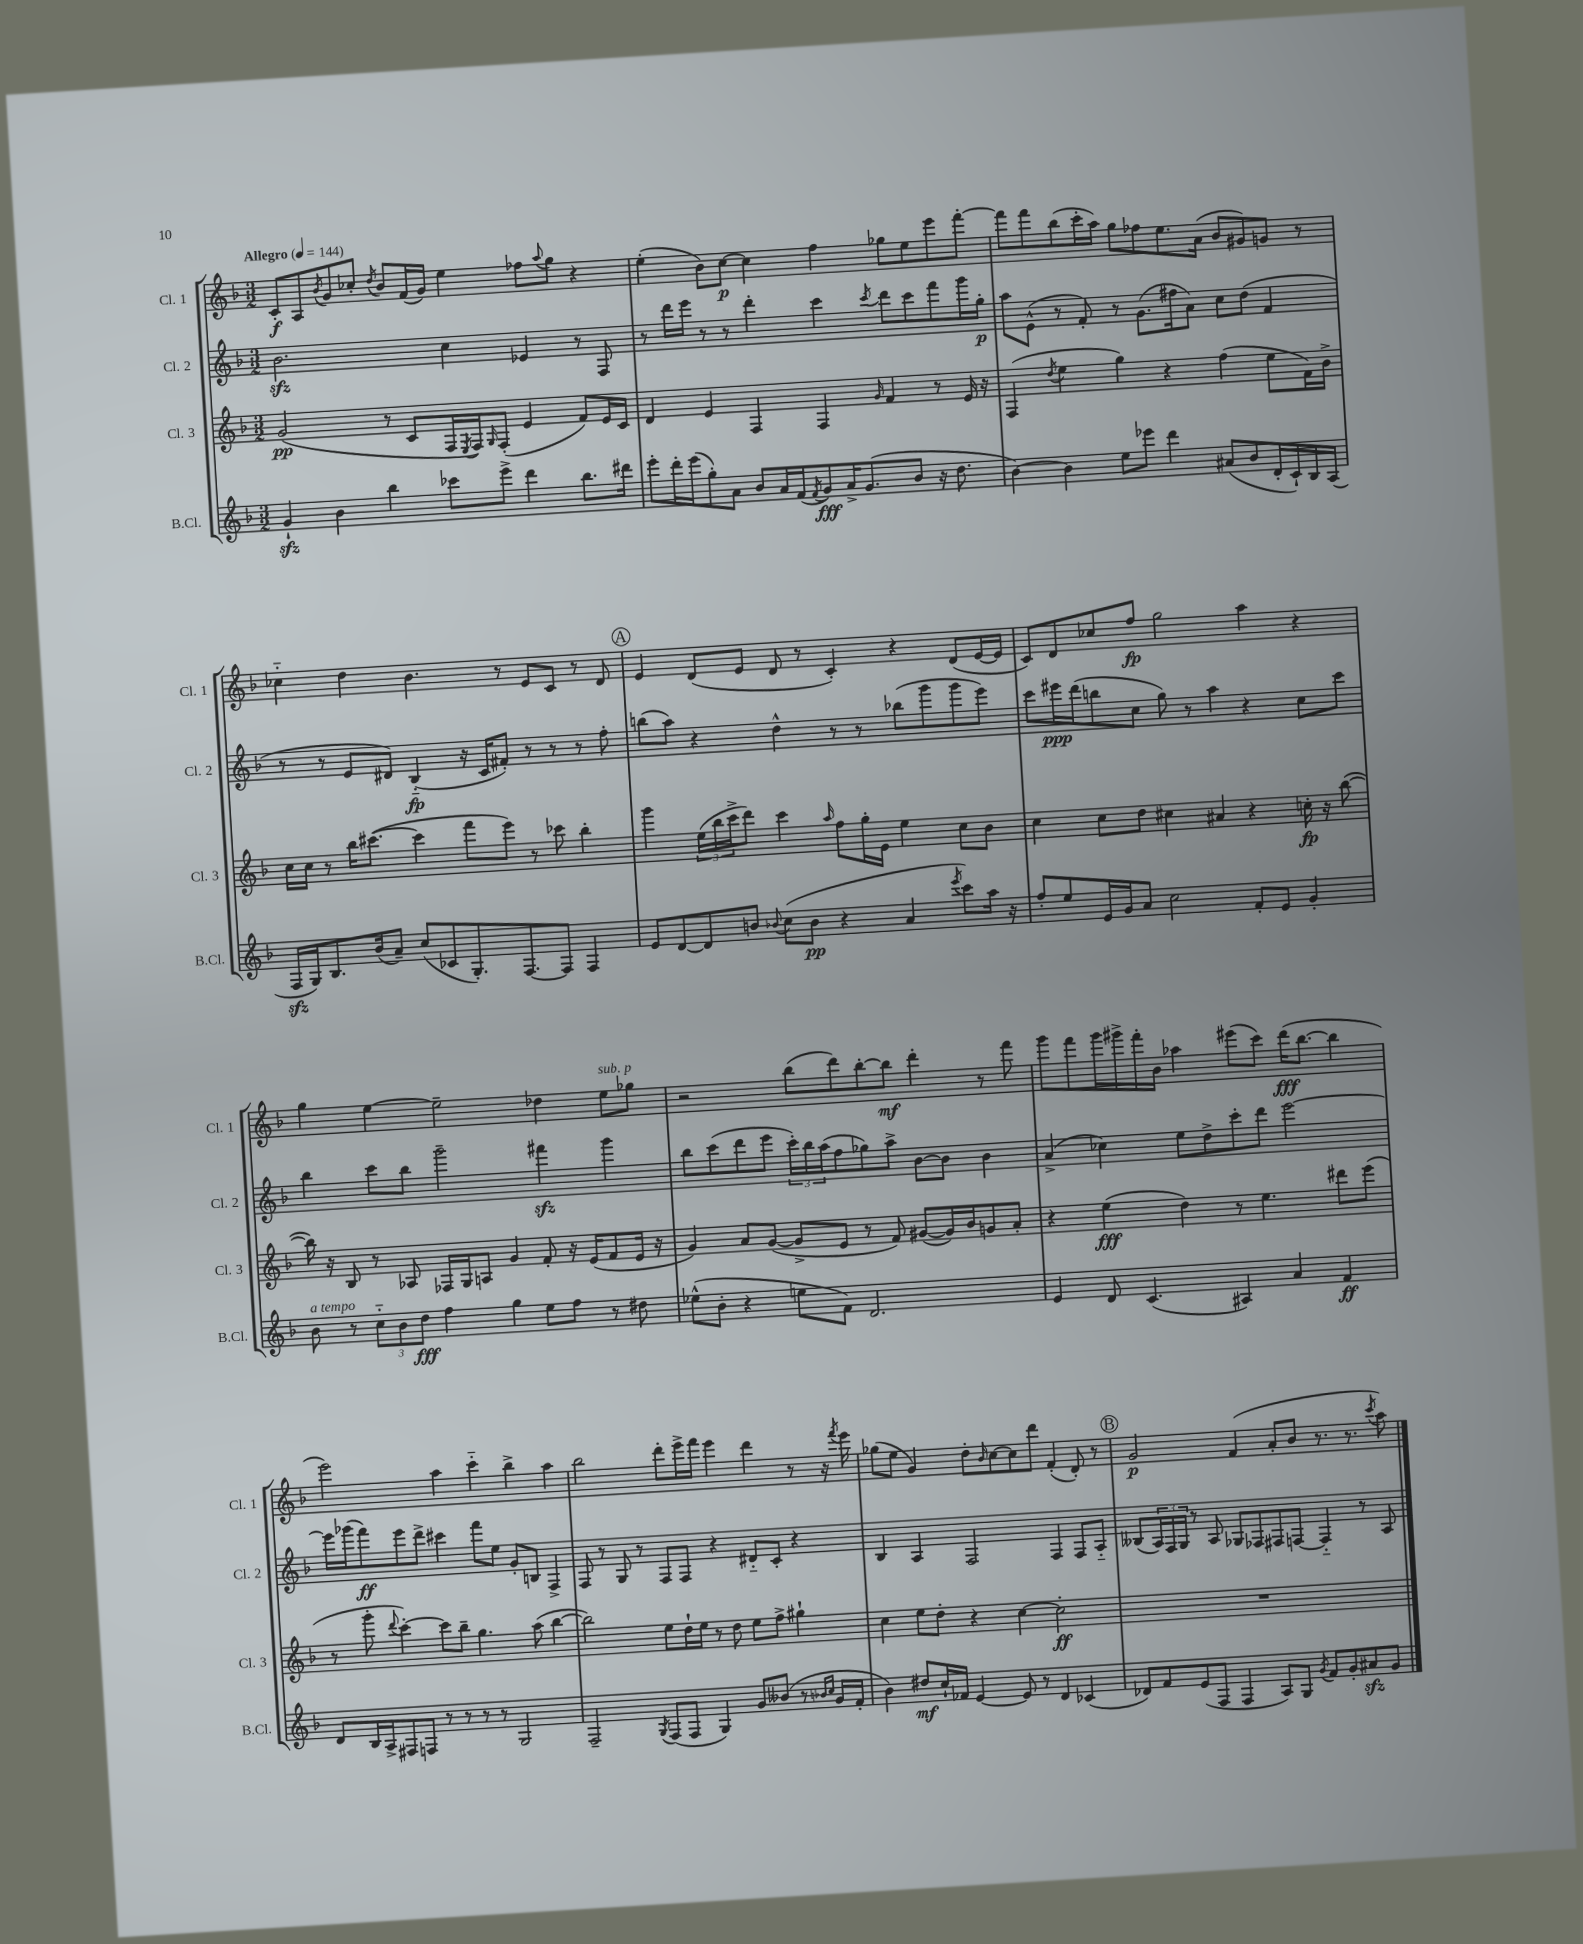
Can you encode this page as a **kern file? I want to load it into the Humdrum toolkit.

**kern	**dynam	**kern	**dynam	**kern	**dynam	**kern	**dynam
*part4	*part4	*part3	*part3	*part2	*part2	*part1	*part1
*staff4	*staff4	*staff3	*staff3	*staff2	*staff2	*staff1	*staff1
*I"B.Cl.	*	*I"Cl. 3	*	*I"Cl. 2	*	*I"Cl. 1	*
*I'B.Cl.	*	*I'Cl. 3	*	*I'Cl. 2	*	*I'Cl. 1	*
*clefG2	*	*clefG2	*	*clefG2	*	*clefG2	*
*k[b-]	*	*k[b-]	*	*k[b-]	*	*k[b-]	*
*M3/2	*	*M3/2	*	*M3/2	*	*M3/2	*
*MM144	*	*MM144	*	*MM144	*	*MM144	*
=1	=1	=1	=1	=1	=1	=1	=1
!	!	!	!	!	!	!LO:TX:a:B:t=Allegro	!
4gzz`/	.	(2g/	pp	2.b-zz\	.	8c'/L	f
.	.	.	.	.	.	8A/	.
.	.	.	.	.	.	8qb-/	.
4b-\	.	.	.	.	.	8g/	.
.	.	.	.	.	.	8cc-X'/J	.
.	.	.	.	.	.	8qdd/	.
4bb-\	.	8r	.	.	.	8b-/L	.
.	.	8c/L	.	.	.	(16f/L	.
.	.	.	.	.	.	16g/JJ)	.
8ccc-X\L	.	16F/L	.	4cc\	.	4ee\	.
.	.	8qE/	.	.	.	.	.
.	.	16F/J)	.	.	.	.	.
.	.	16qqG/	.	.	.	.	.
8eee^\J	.	(8F'/J	.	.	.	.	.
4ddd\	.	4e/	.	4e-X/	.	8ff-X\L	.
.	.	.	.	.	.	8qqaa/	.
.	.	.	.	.	.	8gg\J	.
8.bb-\L	.	8f/L)	.	8r	.	4r	.
.	.	16e/L	.	8F/	.	.	.
16ddd#X\Jk	.	16c/JJ	.	.	.	.	.
=2	=2	=2	=2	=2	=2	=2	=2
8eee'\L	.	4d/	.	8r	.	(4ee'\	.
16ddd'\L	.	.	.	16ddd\LL	.	.	.
(16eee\J	.	.	.	16eee\JJ	.	.	.
8gg'\)	.	4e/	.	8r	.	8b-\L)	.
8a\J	.	.	.	8r	.	[8cc\J	p
8b-/L	.	4F/	.	4ddd'\	.	4cc\]	.
16a/L	.	.	.	.	.	.	.
(16f/J	.	.	.	.	.	.	.
8qf/	.	.	.	.	.	.	.
8g/)	fff	4F/	.	4ccc\	.	4ff\	.
16a^/K	.	.	.	.	.	.	.
(8.g/	.	.	.	.	.	.	.
.	.	16qqg/	.	8qccc/	.	.	.
.	.	4f/	.	8ddd\L	.	8gg-X\L	.
8b-/J	.	.	.	8ccc\	.	8ee\	.
16r	.	8r	.	8fff\	.	8eee\	.
8.dd\	.	.	.	.	.	.	.
.	.	16e/	.	16ggg\L	.	[8fff'\J	.
.	.	16r	.	16gg'\JJ	p	.	.
=3	=3	=3	=3	=3	=3	=3	=3
[4b-\)	.	(4F/	.	8aa\L	.	8fff\L]	.
.	.	.	.	(8e^^\J	.	8fff\	.
.	.	8qdd/	.	.	.	.	.
4b-\]	.	4ee\	.	8r	.	(8bb-\	.
.	.	.	.	8f'/)	.	16ccc'\L	.
.	.	.	.	.	.	16aa\JJ)	.
8ee\L	.	4gg\)	.	8r	.	8gg\L	.
8eee-X\J	.	.	.	(8.g\L	.	8ff-X\	.
4ddd\	.	4r	.	.	.	8.ee\	.
.	.	.	.	16ff#X\k	.	.	.
.	.	.	.	8a\J)	.	.	.
.	.	.	.	.	.	(16a\Jk	.
(8a#X/L	.	(4ff\	.	8cc\L	.	8b-/L	.
8b-/	.	.	.	(8dd\J	.	8g#X/)	.
16d'/L	.	8ee\L	.	4f/	.	8gn/J	.
16c`/)	.	.	.	.	.	.	.
16B-/	.	16f\L)	.	.	.	8r	.
(16A/JJ	.	16b-^\JJ	.	.	.	.	.
!!LO:LB:g=z
=4	=4	=4	=4	=4	=4	=4	=4
16Fzz/LL	.	16cc\LL	.	8r	.	4cc-X\	.
16G/J)	.	16cc\JJ	.	.	.	.	.
8.B-/	.	8r	.	8r	.	.	.
.	.	16bb-\KL	.	8e/L	.	4dd\	.
(16b-/k	.	([8.ccc#X\J	.	.	.	.	.
8a~/J)	.	.	.	8d#X/J)	.	.	.
(8cc/L	.	4ccc#\]	.	(4B-/	fp	4.b-\	.
8c-X/	.	.	.	.	.	.	.
8.G'/)	.	8fff\L	.	16r	.	.	.
.	.	.	.	16c/KL	.	.	.
.	.	8eee\J)	.	8f#X'/J)	.	8r	.
[8.F/	.	.	.	.	.	.	.
.	.	8r	.	8r	.	8e/L	.
8F/J]	.	8ccc-X\	.	8r	.	8c/J	.
4F/	.	4bb-'\	.	8r	.	8r	.
.	.	.	.	8ff'\	.	8d/	.
!!LO:REH:place=s1:t=A
=5	=5	=5	=5	=5	=5	=5	=5
8e/L	.	4ggg\	.	(8bbn\L	.	4e/	.
[8d/	.	.	.	8aa\J)	.	.	.
8d/]	.	(24ee\LL	.	4r	.	(8d/L	.
.	.	24bb-\	.	.	.	.	.
.	.	24ccc^\J	.	.	.	.	.
8bn/J	.	8ddd\J)	.	.	.	8e/J	.
8qqb-X/	.	.	.	.	.	.	.
(8cc\L	.	4ccc\	.	4dd^^\	.	8d/	.
8b-\J	pp	.	.	.	.	8r	.
.	.	16qqaa/	.	.	.	.	.
4r	.	8ff\L	.	8r	.	4c'/)	.
.	.	16gg'\L	.	8r	.	.	.
.	.	16e\JJ	.	.	.	.	.
4a/	.	4ee\	.	(8bb-X\L	.	4r	.
.	.	.	.	8ggg\	.	.	.
8qeee/	.	.	.	.	.	.	.
8ccc\L)	.	8cc\L	.	8ggg\	.	(8d/L	.
16aa\Jk	.	8b-\J	.	8eee\J)	.	[16e/L	.
16r	.	.	.	.	.	16e/JJ]	.
=6	=6	=6	=6	=6	=6	=6	=6
8ff'/L	.	4cc\	.	8ccc\L	.	8c/L)	.
8ee/	.	.	.	16eee#X\L	ppp	8d/	.
.	.	.	.	(16ddd\J	.	.	.
16e/L	.	8cc\L	.	8bbn\	.	8cc-X/	.
16g/J	.	.	.	.	.	.	.
8a/J	.	8dd\J	.	8cc\J	.	8ff/J	fp
2cc\	.	4cc#X\	.	8gg\)	.	2gg\	.
.	.	.	.	8r	.	.	.
.	.	4a#X/	.	4aa\	.	.	.
8f'/L	.	4r	.	4r	.	4aa\	.
8e/J	.	.	.	.	.	.	.
4g'/	.	16ccn'\	fp	8cc\L	.	4r	.
.	.	16r	.	.	.	.	.
.	.	([8bb-\	.	8ccc\J	.	.	.
!!LO:LB:g=z
=7	=7	=7	=7	=7	=7	=7	=7
!LO:TX:a:i:t=a tempo	!	!	!	!	!	!	!
8b-\	.	16bb-\])	.	4bb-\	.	4gg\	.
.	.	16r	.	.	.	.	.
8r	.	8B-/	.	.	.	.	.
12cc\L	.	8r	.	8ccc\L	.	[4ee\	.
12b-\	.	.	.	.	.	.	.
.	.	8A-X/	.	8bb-\J	.	.	.
12dd\J	fff	.	.	.	.	.	.
4ff\	.	16F-X/LL	.	2ggg~\	.	2ee~\]	.
.	.	16G/J	.	.	.	.	.
.	.	8An/J	.	.	.	.	.
4gg\	.	4g/	.	.	.	.	.
8ee\L	.	8f'/	.	4fff#Xzz\	.	4dd-X\	.
8ff\J	.	16r	.	.	.	.	.
.	.	(16e/KL	.	.	.	.	.
!	!	!	!	!	!	!LO:TX:a:i:t=sub. p	!
8r	.	8f/	.	4ggg\	.	8ee\L	.
8dd#X\	.	16e/Jk	.	.	.	8gg-X\J	.
.	.	16r	.	.	.	.	.
=8	=8	=8	=8	=8	=8	=8	=8
(8ee-X^^\L	.	4g/)	.	8bb-\L	.	2r	.
8b-'\J	.	.	.	(8ccc\	.	.	.
4r	.	8a/L	.	8ddd\	.	.	.
.	.	([8g/J	.	8eee\J	.	.	.
8een\L	.	8g^/L]	.	24ccc'\LL)	.	(8bb-\L	.
.	.	.	.	24bb-\	.	.	.
.	.	.	.	(24aa\J	.	.	.
8f\J)	.	8e/J	.	8ff\	.	8ddd\)	.
2.d/	.	8r	.	8gg-X\)	.	[8bb-'\	.
.	.	8f/)	.	8aa^\J	.	8bb-\J]	mf
.	.	([8g#X/L	.	[8b-\L	.	4ddd'\	.
.	.	16g#/L])	.	8b-\J]	.	.	.
.	.	16b-/J	.	.	.	.	.
.	.	8gn/	.	4b-\	.	8r	.
.	.	8a'/J	.	.	.	8fff\	.
=9	=9	=9	=9	=9	=9	=9	=9
4e/	.	4r	.	(4a^/	.	8ggg\L	.
.	.	.	.	.	.	8fff\	.
8d/	.	(4ee\	fff	4cc-X\)	.	16ggg\L	.
.	.	.	.	.	.	16ggg#X^\	.
(4.c/	.	.	.	.	.	16fff'\	.
.	.	.	.	.	.	16b-\JJ	.
.	.	4dd\)	.	8ee\L	.	4aa-X\	.
.	.	.	.	8dd^\	.	.	.
4A#X/)	.	8r	.	8ccc'\	.	(8eee#X\L	.
.	.	4.ee\	.	8ddd\J	.	8ccc\J)	.
4a/	.	.	.	[2eee\	.	(16ddd\KL	fff
.	.	.	.	.	.	[8.bb-\J	.
4f/	ff	8ddd#X\L	.	.	.	4bb-\]	.
.	.	(8eee\J	.	.	.	.	.
!!LO:LB:g=z
=10	=10	=10	=10	=10	=10	=10	=10
8d/L	.	8r	.	16eee\LL]	.	2eee\)	.
.	.	.	.	(16ggg-X\J	.	.	.
16B-/L	.	8ggg'\	.	8fff\)	ff	.	.
16A^/J	.	.	.	.	.	.	.
.	.	8qqddd/	.	.	.	.	.
8F#X/	.	[4ccc'\)	.	8eee\	.	.	.
8Fn/J	.	.	.	8ddd^\J	.	.	.
8r	.	8ccc\L]	.	4ccc#X\	.	4aa\	.
8r	.	8bb-~\J	.	.	.	.	.
8r	.	4.gg\	.	8fff\L	.	4ccc\	.
8r	.	.	.	8ee\J	.	.	.
2G/	.	.	.	8g'/L	.	4bb-^\	.
.	.	(8aa\	.	8Bn/J	.	.	.
.	.	[4bb-\	.	4F^/	.	4aa\	.
=11	=11	=11	=11	=11	=11	=11	=11
2F~/	.	2bb-\])	.	8F/	.	2bb-\	.
.	.	.	.	8r	.	.	.
.	.	.	.	8G/	.	.	.
.	.	.	.	8r	.	.	.
8qG/	.	.	.	.	.	.	.
(8F/L	.	8ee\L	.	8F/L	.	8ddd'\L	.
8F/J	.	16dd`\L	.	8F/J	.	16eee^\L	.
.	.	16ee\JJ	.	.	.	16fff\JJ	.
4G/)	.	8r	.	4r	.	4eee\	.
.	.	8dd\	.	.	.	.	.
8g/L	.	8ee\L	.	8d#X/L	.	4ddd\	.
(8b--X/J	.	8ff^\J	.	8c'/J	.	.	.
8r	.	4gg#X`\	.	4r	.	8r	.
16qqb-X/LL	.	.	.	.	.	.	.
16qqcc/JJ	.	.	.	.	.	.	.
16g/LL	.	.	.	.	.	16r	.
.	.	.	.	.	.	8qfff/	.
16f'/JJ	.	.	.	.	.	16eee\	.
=12	=12	=12	=12	=12	=12	=12	=12
4b-\)	.	4cc\	.	4B-/	.	(8gg-X\L	.
.	.	.	.	.	.	8ee\J	.
8dd#X/L	mf	8ee\L	.	4A/	.	4g/)	.
16cc`/L	.	8dd'\J	.	.	.	.	.
16f-X/JJ	.	.	.	.	.	.	.
[4e/	.	4r	.	2F/	.	8dd'\L	.
.	.	.	.	.	.	16qqb-/	.
.	.	.	.	.	.	[8cc\	.
8e/]	.	[4cc\	.	.	.	8cc\]	.
8r	.	.	.	.	.	8ddd\J	.
4d/	.	2cc'\]	ff	4F/	.	(4f'/	.
(4c-X/	.	.	.	8F/L	.	8d'/)	.
.	.	.	.	8A/J	.	8r	.
!!LO:REH:place=s1:t=B
=13	=13	=13	=13	=13	=13	=13	=13
8d-X/L)	.	1.r	.	(8B--X/L	.	2g/	p
8f/	.	.	.	24A/L)	.	.	.
.	.	.	.	24F/	.	.	.
.	.	.	.	24G/JJ	.	.	.
(8e/	.	.	.	8r	.	.	.
8F/J	.	.	.	8A/	.	.	.
4F/	.	.	.	8G-X/L	.	(4f/	.
.	.	.	.	8F-X/	.	.	.
8A/L)	.	.	.	8F#X/	.	8a'/L	.
8G/J	.	.	.	[8Fn/J	.	8b-/J	.
8qg/	.	.	.	.	.	.	.
8f/L	.	.	.	4F/]	.	8.r	.
8g'/	.	.	.	.	.	.	.
.	.	.	.	.	.	8.r	.
8a#Xzz/	.	.	.	8r	.	.	.
.	.	.	.	.	.	8qccc/	.
8g/J	.	.	.	8A/	.	8aa\)	.
==	==	==	==	==	==	==	==
*-	*-	*-	*-	*-	*-	*-	*-
